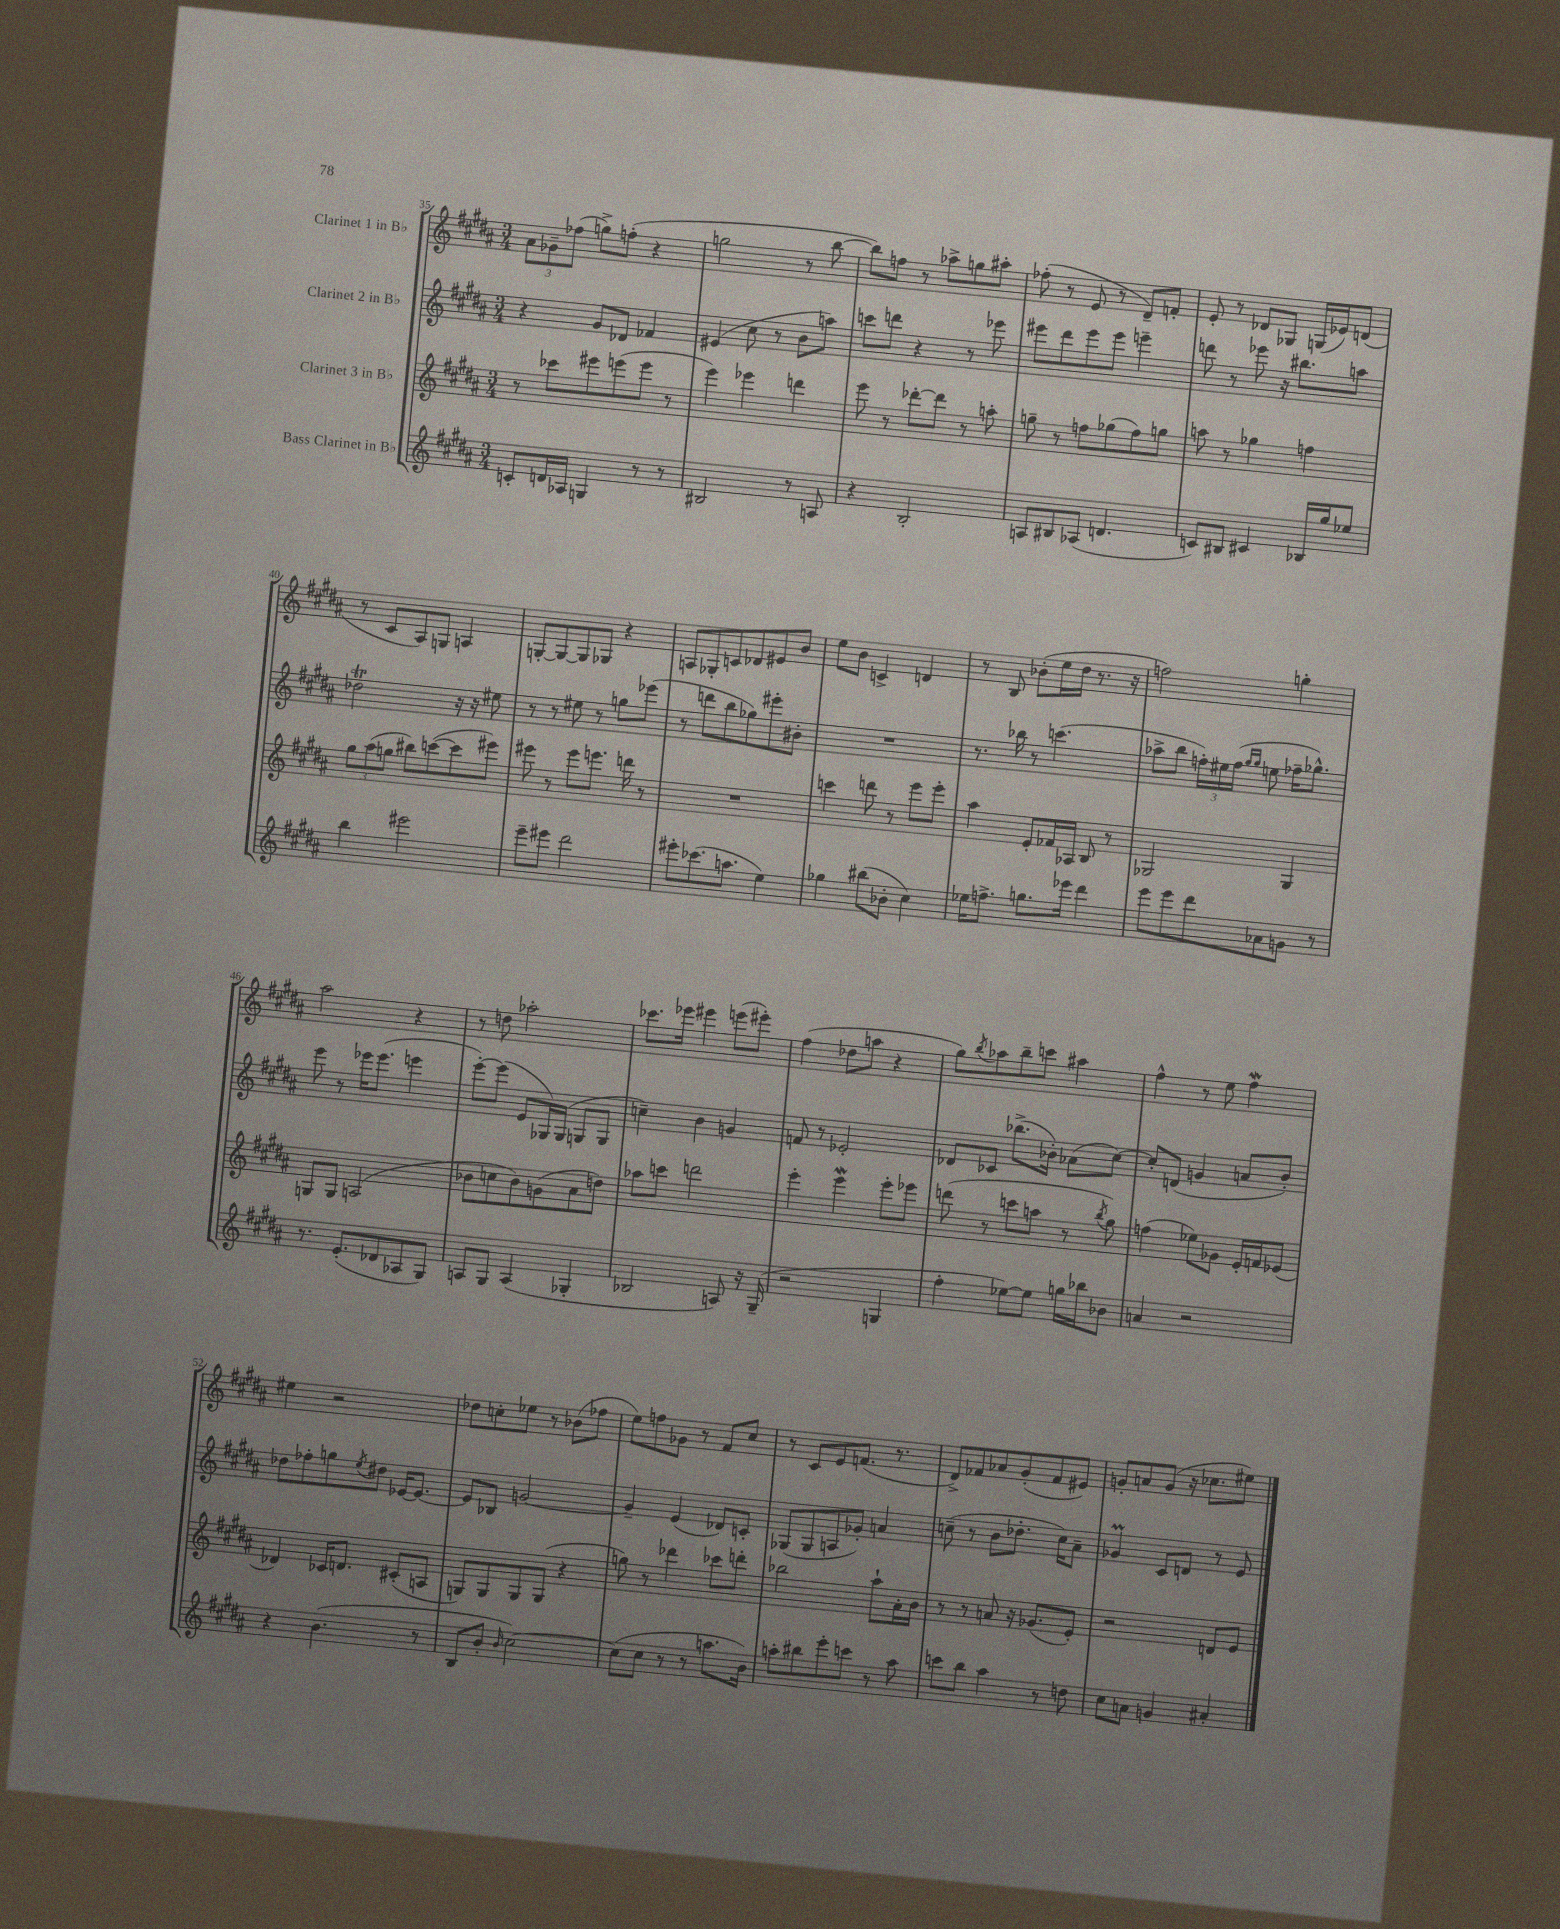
<<
\new StaffGroup <<
\new Staff = "s0" \with { instrumentName = "Clarinet 1 in Bb" } {
    \clef treble \key b \major \numericTimeSignature \time 3/4
    \tuplet 3/2 { ais'8 ges'8-- fes''8( } g''8->) f''8-.( r4 |
    g''2 r8 b''8~ |
    b''8) f''8 r8 aes''8-> g''8 ais''8-. |
    fes''8-.( r8 e'8 r8 dis'8--) f'8-. |
    e'8-. r8 des'8 ges8 g16( ees'16) d'8( |
    r8 cis'8 ais8) g8 a4 |
    g8~-. g8~ g8 ges8 r4 |
    a8 ges8-. c'8 des'8 eis'8 b'8 |
    e''8 b'8 c'4-> d'4 |
    r8 b8 bes'8-.( e''16 dis''16 r8. r16 |
    f''2) g''4-. |
    ais''2 r4 |
    r8 d''8 aes''2-. |
    ces'''8. ees'''16 eis'''4 e'''8( eis'''8-.) |
    fis''4( des''8 a''8 r4 |
    gis''8) \acciaccatura { b''8 } aes''8 b''8-- c'''8 ais''4 |
    fis''4-^ r8 e''8 fis''4\mordent |
    eis''4 r2 |
    des''8 c''8-. ees''8 r8 bes'8( fes''8 |
    e''8) f''8 ges'8 r8 fis'8 cis''8 |
    r8 cis'8 e'8 f'8.( r8. |
    dis'8->) fes'8 aes'8 gis'8-.( fes'8 eis'8) |
    g'8-. a'8 g'8( r16 ces''8. eis''8) \bar "|." |
}
\new Staff = "s1" \with { instrumentName = "Clarinet 2 in Bb" } {
    \clef treble \key b \major \numericTimeSignature \time 3/4
    r4 gis'8 des'8 fes'4 |
    eis'4( cis''8 r8 b'8 a''8) |
    c'''8 d'''8 r4 r8 ees'''8 |
    eis'''8 dis'''8 eis'''8 eis'''8 e'''4-- |
    d'''8 r8 ees'''8 r16 bis''8. a''8 |
    des''2\trill r16 r16 eis''8 |
    r8 r8 eis''8 r8 g''8 ees'''8( |
    r8 d'''8 b''8 ges''8) eis'''8-. bis'8-. |
    R2. |
    r8. bes''16 r8 c'''4.( |
    aes''8-> b''8 \tuplet 3/2 { f''16-.) eis''16 f''16( } \grace { gis''16 gis''16 } e''8 fes''16-- ges''8.-^) |
    e'''8 r8 ees'''16 ees'''8.( e'''4 |
    e'''8~-.) e'''8( e'8 ges16) ges16( g8 g8 |
    c''4--) b'4 g'4 |
    f'8 r8 ees'2-. |
    des'8 ces'8 bes''8.->( bes'16-.) aes'8( cis''8~) |
    cis''8-. d'8( g'4 a'8 b'8-.) |
    des''8 fes''8-. g''8 \acciaccatura { e''8 } dis''8 ees'16~ ees'8.~ |
    ees'8 bes8 g'2~ |
    g'4-- e'4( des'8) c'8-. |
    ges8( ges8 a8 ges'8-.) a'4 |
    c''8--( r8 b'8 des''8.-. c''16) ais'8-- |
    ges'4\prall cis'8 d'8 r8 e'8 \bar "|." |
}
\new Staff = "s2" \with { instrumentName = "Clarinet 3 in Bb" } {
    \clef treble \key b \major \numericTimeSignature \time 3/4
    r8 ces'''8 eis'''8 e'''8( e'''8 r8 |
    e'''4) ees'''4 d'''4 |
    e'''8 r8 des'''8~-. des'''8 r8 a''8-. |
    g''8-- r8 f''8 ges''8( f''8) g''8 |
    a''8 r8 ges''4 f''4 |
    \tuplet 3/2 { gis''8 ais''8( g''8 } bis''8) c'''8~( c'''8 eis'''8) |
    eis'''8 r8 eis'''8 e'''8. d'''16 r8 |
    R2. |
    c'''4 d'''8 r8 e'''8 e'''8-. |
    ais''4 e'8-. fes'16 aes16 b8 r8 |
    ges2 ges4 |
    g8 g8 a2( |
    bes'8 c''8 bes'8) g'8( ais'8 d''8) |
    aes''8 c'''8 d'''2 |
    e'''4-. e'''4\mordent e'''8-. ees'''8 |
    d'''8( r8 c'''8 a''8 r8 \acciaccatura { b''8 } gis''8) |
    f''4( ees''8) ges'8 e'16-. f'16 ees'8( |
    des'4) ces'16 d'8. cis'8-.( a8 |
    g8) g8 g8 g8( r4 |
    g''8) r8 des'''4 ces'''8 d'''8-. |
    bes''2 ais''8-! ais'16-. b'16 |
    r8 r8 a'8 r16 ges'8.( e'8-.) |
    r2 d'8 e'8 \bar "|." |
}
\new Staff = "s3" \with { instrumentName = "Bass Clarinet in Bb" } {
    \clef treble \key b \major \numericTimeSignature \time 3/4
    c'8-. d'16 aes16 g4 r8 r8 |
    bis2 r8 a8 |
    r4 b2-. |
    a8 bis8 aes8( d'4. |
    c'8) bis8 cis'4 bes16 gis''16 ees''8 |
    b''4 eis'''2 |
    e'''8-- eis'''8 dis'''2 |
    eis'''8-. ces'''8.( a''8. e''4) |
    ges''4 bis''8( bes'8-. cis''4) |
    ees''16 f''8.-> g''8. ees'''16 dis'''4 |
    e'''8 e'''8 dis'''8 aes'8 g'8 r8 |
    r8. e'8.-.( des'8 aes8 gis8) |
    a8 gis8 a4( ges4-. |
    bes2 a8) r16 gis16--( |
    r2 g4 |
    fis''4-. ees''8~) ees''8 g''16 bes''16 bes'8 |
    a'4 r2 |
    r4 b'4.( r8 |
    b8 b'8-. \grace { b'16 } cis''2~) |
    cis''8( cis''8 r8 r8 a''8. b'16) |
    a''8-. bis''8 e'''8-. c'''8 r8 a''8 |
    c'''8 b''8 ais''4 r8 d''8 |
    cis''8 a'8 g'4 ais'4-. \bar "|." |
}
>>
>>
\layout { \context { \Score currentBarNumber = #35 } }
